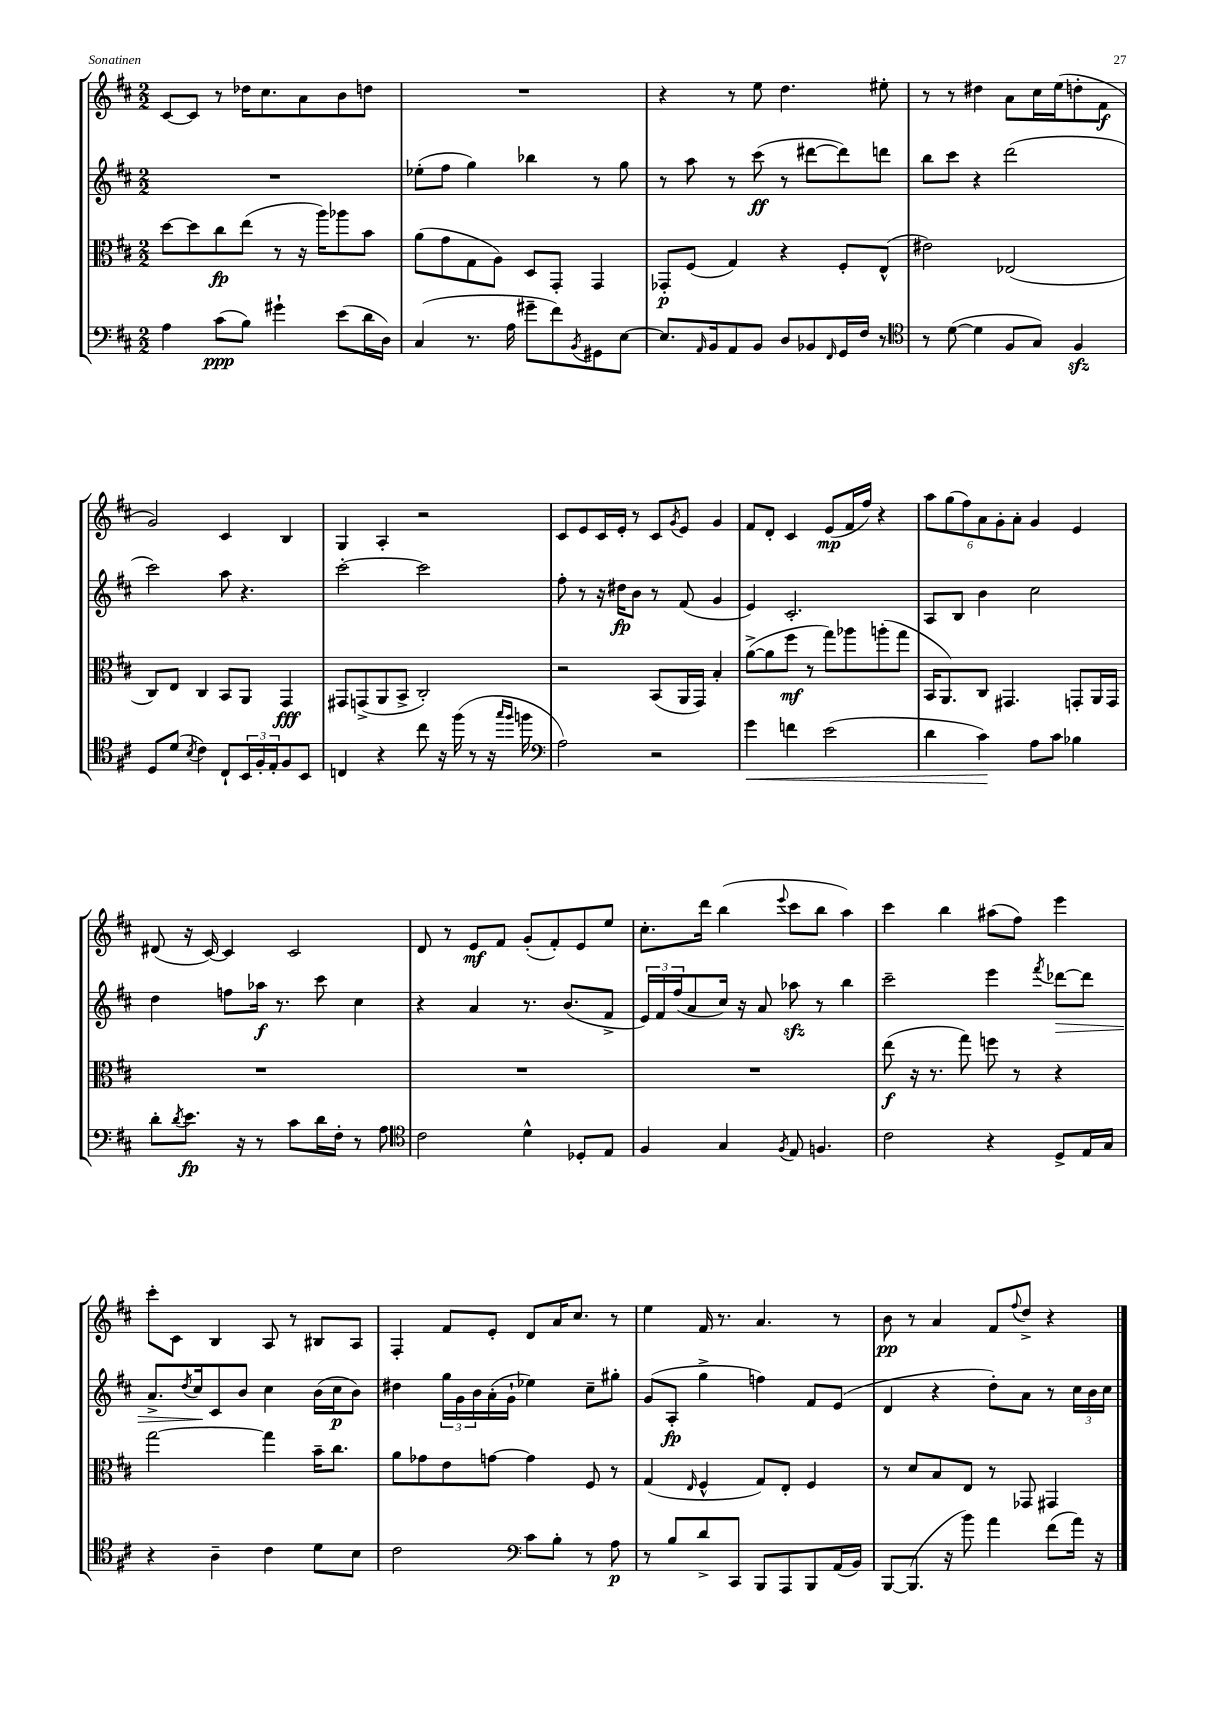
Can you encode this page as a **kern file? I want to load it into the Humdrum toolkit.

**kern	**kern	**kern	**kern
*staff4	*staff3	*staff2	*staff1
*clefF4	*clefC3	*clefG2	*clefG2
*k[f#c#]	*k[f#c#]	*k[f#c#]	*k[f#c#]
*M2/2	*M2/2	*M2/2	*M2/2
4A	[8dd	1r	[8c#
.	8dd]	.	8c#]
(8c#	8cc#	.	8r
8B)	(8ee	.	16dd-
.	.	.	8.cc#
4g#`	8r	.	.
.	16r	.	8a
.	16aa)	.	.
(8e	8aa-	.	8b
16d	8b	.	8dd
16D)	.	.	.
=	=	=	=
(4C#	(8a	(8ee-'	1r
.	8g	8ff#	.
8.r	8G	4gg)	.
.	8A)	.	.
16A	.	.	.
8g#~	8D	4bb-	.
8f#)	8GG'	.	.
8qBB	.	.	.
8GG#	4GG	8r	.
[8E	.	8gg	.
=	=	=	=
8.E]	8GG-'	8r	4r
.	(8F#	8aa	.
16qqAA	.	.	.
16BB	.	.	.
8AA	4G)	8r	8r
8BB	.	(8ccc#	8ee
8D	4r	8r	4.dd
8BB-	.	[8ddd#	.
16qqFF#	.	.	.
16GG	8F#'	8ddd#])	.
16F#	.	.	.
8r	(8E^^	8ddd	8ee#'
=	=	=	=
*clefC4	*	*	*
8r	2e#)	8bb	8r
([8d	.	8ccc#	8r
4d]	.	4r	4dd#
8F#	(2E-	(2ddd	8a
8G)	.	.	16cc#
.	.	.	(16ee
4F#	.	.	8dd'
.	.	.	8f#
=	=	=	=
8D	8C#)	2ccc#)	2g)
(8d	8E	.	.
8qB	.	.	.
4c#)	4C#	.	.
8C#`	8BB	8aa	4c#
24BB	8AA	4.r	.
24F#'	.	.	.
24E'	.	.	.
8F#	4GG	.	4B
8BB	.	.	.
=	=	=	=
4C	8GG#	[2ccc#'	4G
.	(8GG^	.	.
4r	8AA	.	4A'
.	8BB^	.	.
8cc#	2C#')	2ccc#]	2r
16r	.	.	.
(16ff#	.	.	.
8r	.	.	.
16r	.	.	.
16qqgg	.	.	.
16qqff#	.	.	.
16ff	.	.	.
=	=	=	=
*clefF4	*	*	*
2A)	2r	8ff#'	8c#
.	.	8r	8e
.	.	16r	16c#
.	.	16dd#	16e'
.	.	8b	8r
2r	(8BB	8r	8c#
.	.	.	8qg
.	16AA	(8f#	8e
.	16GG)	.	.
.	4B'	4g	4g
=	=	=	=
4g	([8a^	4e)	8f#
.	8a]	.	8d'
4f	8ff#	2.c#'	4c#
.	8r	.	.
(2e	8gg)	.	(8e
.	8aa-	.	16f#
.	.	.	16ff#)
.	(8aa'	.	4r
.	8gg	.	.
=	=	=	=
4d	16BB	8A	12aa
.	8.AA)	.	.
.	.	.	(12gg
.	.	8B	.
.	.	.	12ff#)
4c#)	8C#	4b	12a
.	.	.	12g'
.	4.GG#	.	.
.	.	.	12a'
8A	.	2cc#	4g
8c#	.	.	.
4B-	8GG'	.	4e
.	16AA	.	.
.	16GG	.	.
=	=	=	=
8d'	1r	4dd	(8d#
8qd	.	.	.
8.e	.	.	16r
.	.	.	[16c#)
.	.	8ff	4c#]
16r	.	.	.
8r	.	16aa-	.
.	.	8.r	.
8c#	.	.	2c#
16d	.	8ccc#	.
16F#'	.	.	.
8r	.	4cc#	.
8A	.	.	.
=	=	=	=
*clefC4	*	*	*
2c#	1r	4r	8d
.	.	.	8r
.	.	4a	8e
.	.	.	8f#
4d^^	.	8.r	(8g'
.	.	.	8f#')
.	.	(8.b	.
8D-'	.	.	8e
8E	.	8f#^	8ee
=	=	=	=
4F#	1r	24e)	8.cc#'
.	.	24f#	.
.	.	(24ff#	.
.	.	8a	.
.	.	.	16ddd
4G	.	16cc#)	(4bb
.	.	16r	.
.	.	8a	.
8qF#	.	.	8qqeee
8E	.	8aa-	8ccc#
4.F	.	8r	8bb
.	.	4bb	4aa)
=	=	=	=
2c#	(8ee	2ccc#~	4ccc#
.	16r	.	.
.	8.r	.	.
.	.	.	4bb
.	8gg)	.	.
4r	8ff	4eee	(8aa#
.	8r	.	8ff#)
.	.	8qfff#	.
8D^	4r	[8ddd-	4eee
16E	.	8ddd-]	.
16G	.	.	.
=	=	=	=
4r	[2gg	8.a^	8ccc#'
.	.	.	8c#
.	.	8qdd	.
.	.	16cc#	.
4A~	.	8c#	4B
.	.	8b	.
4c#	4gg]	4cc#	8A
.	.	.	8r
8d	16b~	(16b	8B#
.	8.cc#	16cc#	.
8B	.	8b)	8A
=	=	=	=
2c#	8a	4dd#	4F#'
.	8g-	.	.
.	8e	24gg	8f#
.	.	24g	.
.	.	24b	.
.	[8g	(16a'	8e'
.	.	16g`	.
*clefF4	*	*	*
8c#	4g]	4ee-)	8d
8B'	.	.	16a
.	.	.	8.cc#
8r	8F#	8cc#~	.
8A	8r	8gg#'	8r
=	=	=	=
8r	(4G	(8g	4ee
8B	.	8A'	.
.	16qqE	.	.
8d^	4F#^^	4gg^	16f#
.	.	.	8.r
8CC#	.	.	.
8BBB	8G)	4ff)	4.a
8AAA	8E'	.	.
8BBB	4F#	8f#	.
(16AA	.	(8e	8r
16BB)	.	.	.
=	=	=	=
[8BBB	8r	4d	8b
(8.BBB]	8d	.	8r
.	8B	4r	4a
16r	.	.	.
8b)	8E	.	.
4a	8r	8dd')	8f#
.	.	.	8qqff#
.	8GG-	8a	8dd^
(8f#	4GG#	8r	4r
16a)	.	24cc#	.
.	.	24b	.
16r	.	.	.
.	.	24cc#	.
==	==	==	==
*-	*-	*-	*-
